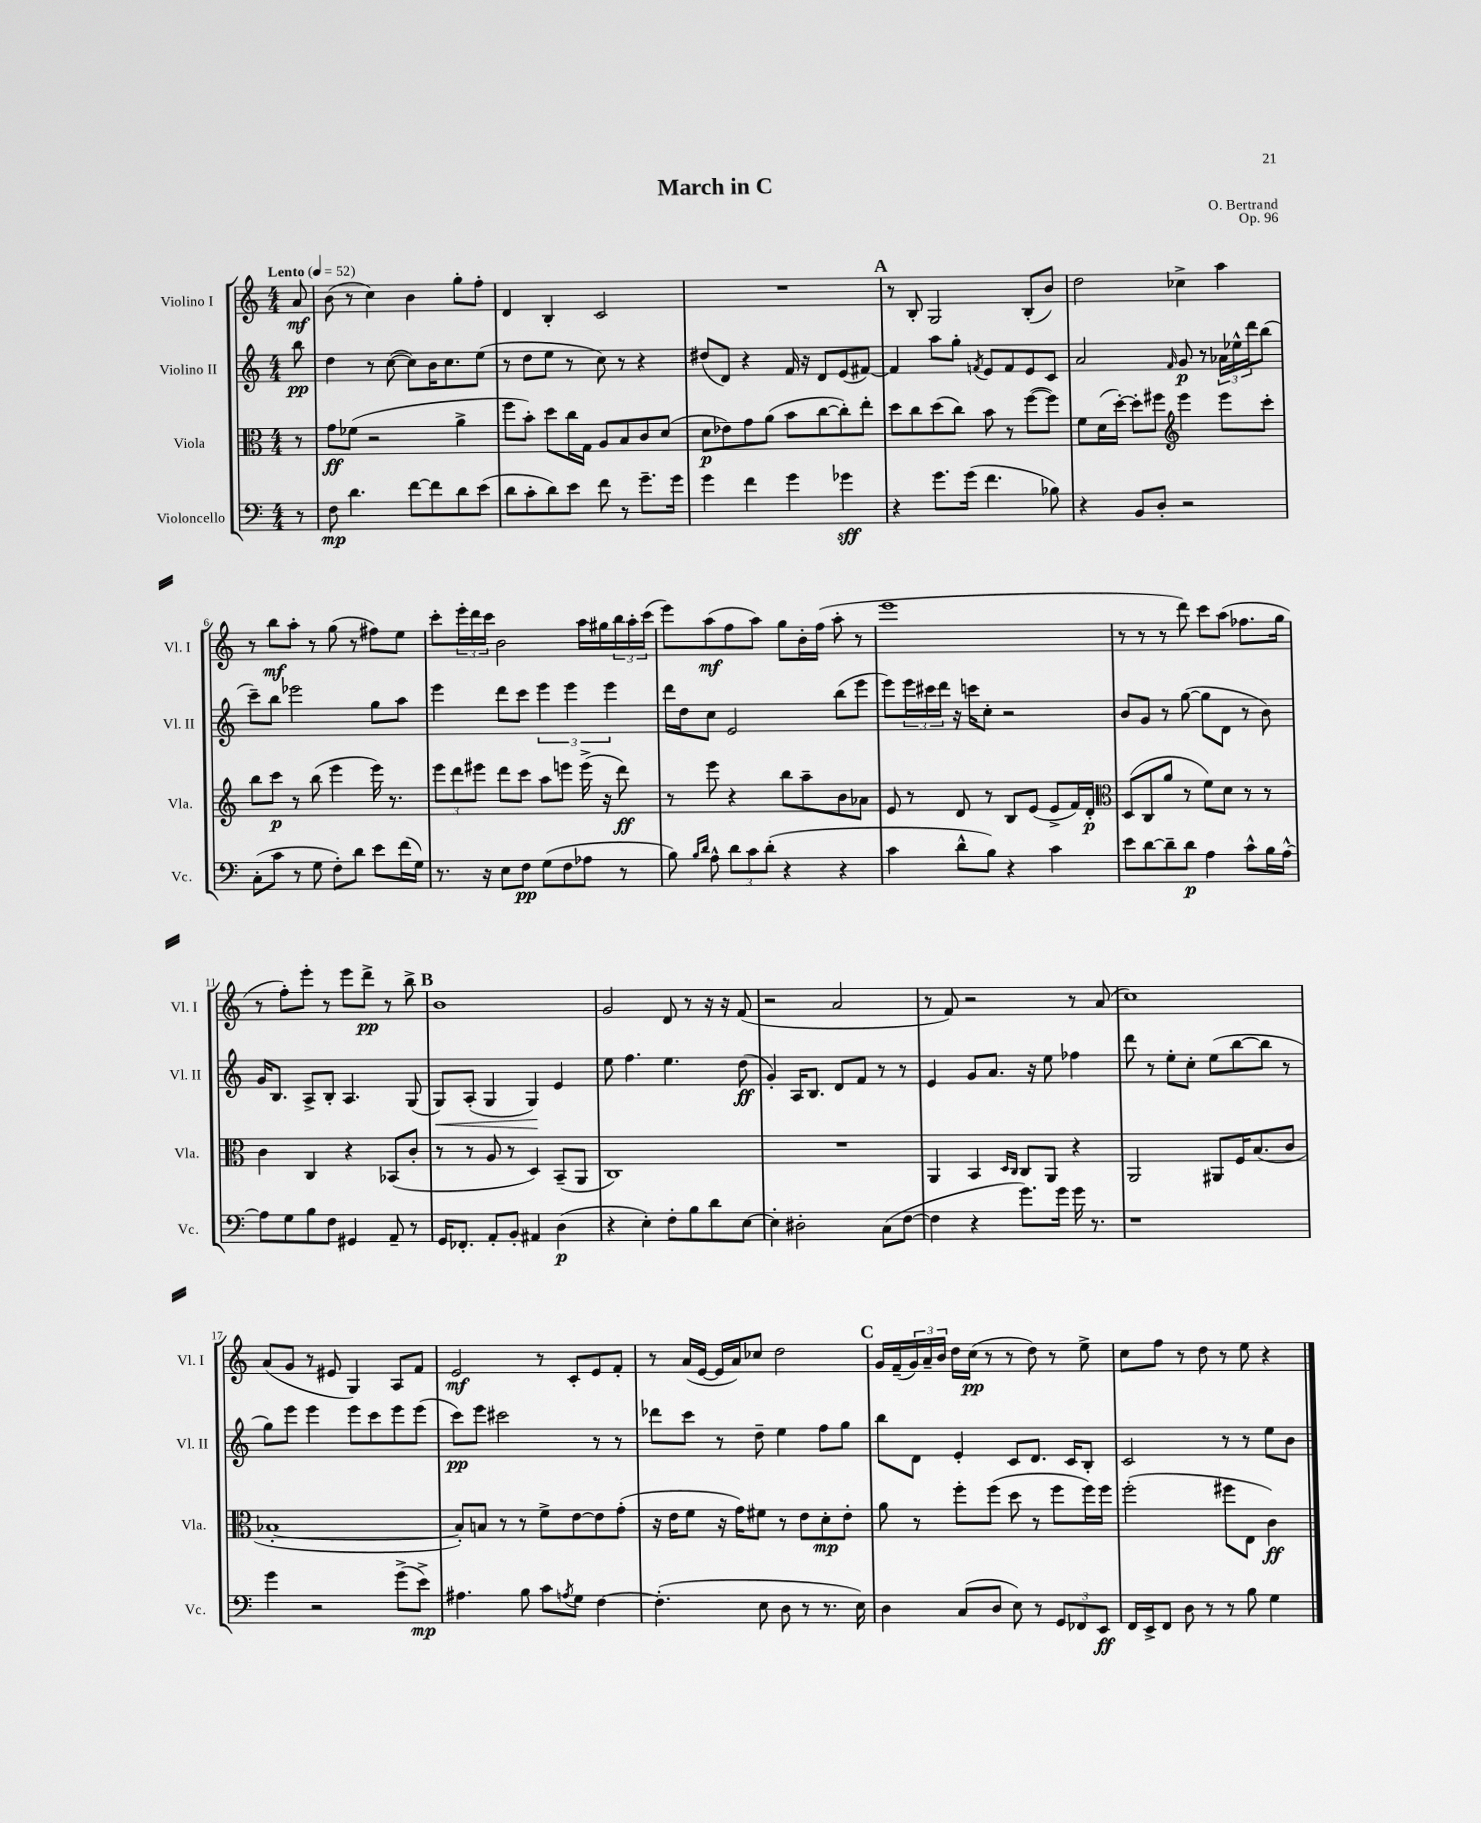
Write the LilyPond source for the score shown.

\header { title = "March in C" composer = "O. Bertrand" opus = "Op. 96" }
<<
\new StaffGroup <<
\new Staff = "s0" \with { instrumentName = "Violino I" shortInstrumentName = "Vl. I" } {
    \clef treble \key c \major \numericTimeSignature \time 4/4 \partial 8 \tempo "Lento" 4 = 52
    a'8\mf |
    b'8( r8 c''4) b'4 g''8-. f''8-. |
    d'4 b4-. c'2 |
    R1 |
    \mark \markup { \bold "A" } r8 b8-. g2 b8-.( b'8) |
    d''2 ces''4-> a''4 |
    r8 b''8\mf a''8-. r8 g''8( r8 fis''8) e''8 |
    c'''8-. \tuplet 3/2 { e'''16-. d'''16 c'''16 } b'2 a''16 gis''16 \tuplet 3/2 { b''16 a''16-. c'''16( } |
    e'''8) a''8\mf( f''8 a''8) g''8 b'16-. f''16( a''8-. r8 |
    e'''1 |
    r8 r8 r8 d'''8) c'''8 a''8( fes''8. g''16 |
    r8 f''8-.) e'''8-. r8 e'''8 d'''8->\pp r8 b''8-> |
    \mark \markup { \bold "B" } b'1 |
    g'2 d'8 r8 r16 r16 f'8( |
    r2 a'2 |
    r8 f'8) r2 r8 a'8( |
    c''1) |
    a'8( g'8 r8 eis'8 g4) a8 f'8 |
    e'2\mf r8 c'8-. e'8 f'8-. |
    r8 a'16( e'16~ e'16 a'16) ces''8 d''2 |
    \mark \markup { \bold "C" } g'16 f'16--( \tuplet 3/2 { g'16) a'16-- b'16 } d''16 c''16\pp( r8 r8 d''8) r8 e''8-> |
    c''8 f''8 r8 d''8 r8 e''8 r4 \bar "|." |
}
\new Staff = "s1" \with { instrumentName = "Violino II" shortInstrumentName = "Vl. II" } {
    \clef treble \key c \major \numericTimeSignature \time 4/4 \partial 8
    b''8\pp |
    d''4 r8 c''8~( c''8) b'16 c''8. e''8( |
    r8 d''8 e''8 r8 c''8) r8 r4 |
    dis''8( d'8) r4 f'16 r16 d'8 e'8( fis'8~) |
    \mark \markup { \bold "A" } fis'4 a''8 g''8-. \acciaccatura { f'8 } e'8 f'8 e'8 c'8 |
    a'2 \grace { f'16 } g'8\p r8 \tuplet 3/2 { aes'16 ees''16-^ d'''16 } b''8( |
    c'''8--) b''8 ees'''2 g''8 a''8 |
    e'''4 d'''8 c'''8 \tuplet 3/2 { e'''4 e'''4 e'''4 } |
    d'''16 d''16 c''8 e'2 b''8( e'''8 |
    e'''8) \tuplet 3/2 { e'''16 cis'''16 d'''16 } r16 c'''16 c''8-. r2 |
    b'8 g'8 r8 g''8~( g''8 d'8 r8 b'8) |
    g'16 b8. a8-> b8-. a4. g8( |
    \mark \markup { \bold "B" } g8\<) a8-.( g4 g4\!) e'4 |
    e''8 f''4. e''4. d''8\ff( |
    g'4-.) a16 b8. d'8 f'8 r8 r8 |
    e'4 g'8 a'8. r16 e''8 fes''4 |
    d'''8 r8 e''8-. c''8-. e''8( b''8~ b''8 r8 |
    g''8) e'''8 e'''4 e'''8 c'''8 e'''8 e'''8( |
    c'''8\pp) e'''8 cis'''2 r8 r8 |
    des'''8 c'''8 r8 d''8-- e''4 f''8 g''8 |
    \mark \markup { \bold "C" } b''8 d'8 e'4-. c'8 d'8. c'16 b8-. |
    c'2 r8 r8 e''8 b'8 \bar "|." |
}
\new Staff = "s2" \with { instrumentName = "Viola" shortInstrumentName = "Vla." } {
    \clef alto \key c \major \numericTimeSignature \time 4/4 \partial 8
    r8 |
    g'8\ff fes'8( r2 a'4-> |
    f''8 b'8-.) d''8 c''16 g16 a8 b8 c'8 d'8( |
    d'8\p ees'8) g'8 a'8( b'8 c''8~ c''8-.) e''8-. |
    \mark \markup { \bold "A" } d''8 c''8 d''8( c''8) b'8 r8 f''8~( f''8) |
    f'8 d'16( d''16~-.) d''8-. fis''8 \clef treble e'''4 e'''8 c'''8-. |
    b''8 c'''8\p r8 b''8( e'''4 e'''16) r8. |
    \tuplet 3/2 { e'''8 d'''8 eis'''8 } d'''8 c'''8 a''8 e'''8 e'''16->( r16 d'''8\ff) |
    r8 e'''8 r4 b''8 a''8-- b'8 aes'8 |
    e'8 r8 d'8 r8 b8 e'8( e'8-> f'16) d'16-.\p |
    \clef alto d8( c8 a'8 r8 f'8) d'8 r8 r8 |
    c'4 c4 r4 bes,8( c'8-. |
    \mark \markup { \bold "B" } r8 r8 a8 r8 d4) b,8--( a,8 |
    c1) |
    R1 |
    a,4 b,4 \grace { d16 c16 } c8 a,8 r4 |
    a,2 ais,8 f16 b8.( c'8 |
    bes1~-. |
    bes8-.) b8 r8 r8 f'8-> e'8~ e'8 g'8-.( |
    r16 e'16 f'8 r16 g'16) fis'8 r8 e'8 d'8-.\mp e'8-. |
    \mark \markup { \bold "C" } a'8 r8 f''8-. f''8( d''8 r8 f''8 f''16) f''16 |
    f''2-.( fis''8 e8 c'4\ff) \bar "|." |
}
\new Staff = "s3" \with { instrumentName = "Violoncello" shortInstrumentName = "Vc." } {
    \clef bass \key c \major \numericTimeSignature \time 4/4 \partial 8
    r8 |
    f8\mp d'4. f'8~ f'8 d'8 e'8( |
    d'8 c'8-. d'8) e'8 f'8 r8 g'8.-- g'16 |
    g'4 f'4 g'4 ges'4\sff |
    \mark \markup { \bold "A" } r4 g'8. g'16( f'4. bes8) |
    r4 b,8 d8-. r2 |
    c8-.( c'8 r8 g8 f8-.) d'8 e'8 f'16( g16) |
    r8. r16 e8 f8\pp g8( f8 aes8 r8 |
    b8) \grace { b16 d'16 } a8-^ \tuplet 3/2 { d'8 c'8 d'8-.( } r4 r4 |
    c'4 d'8-^ b8) r4 c'4 |
    e'8 d'8~ d'8-- d'8\p a4 c'8-^ b16 a16~-^ |
    a8 g8 b8 f8 gis,4 a,8-- r8 |
    \mark \markup { \bold "B" } g,16 fes,8.-. a,8-. b,8-. ais,4 d4\p( |
    r4 e4-.) f8-. b8 d'8 e8~ |
    e4-. dis2-. c8( f8~ |
    f4 r4 g'8.) g'16 g'16 r8. |
    r1 |
    g'4 r2 g'8->( e'8->\mp) |
    ais4. b8 c'8 \acciaccatura { a8 } g8 f4~ |
    f4.-.( e8 d8 r8 r8. e16) |
    \mark \markup { \bold "C" } d4 c8( d8 e8) r8 \tuplet 3/2 { g,8 fes,8 e,8\ff } |
    f,16 e,16-> f,8 d8 r8 r8 b8 g4 \bar "|." |
}
>>
>>
